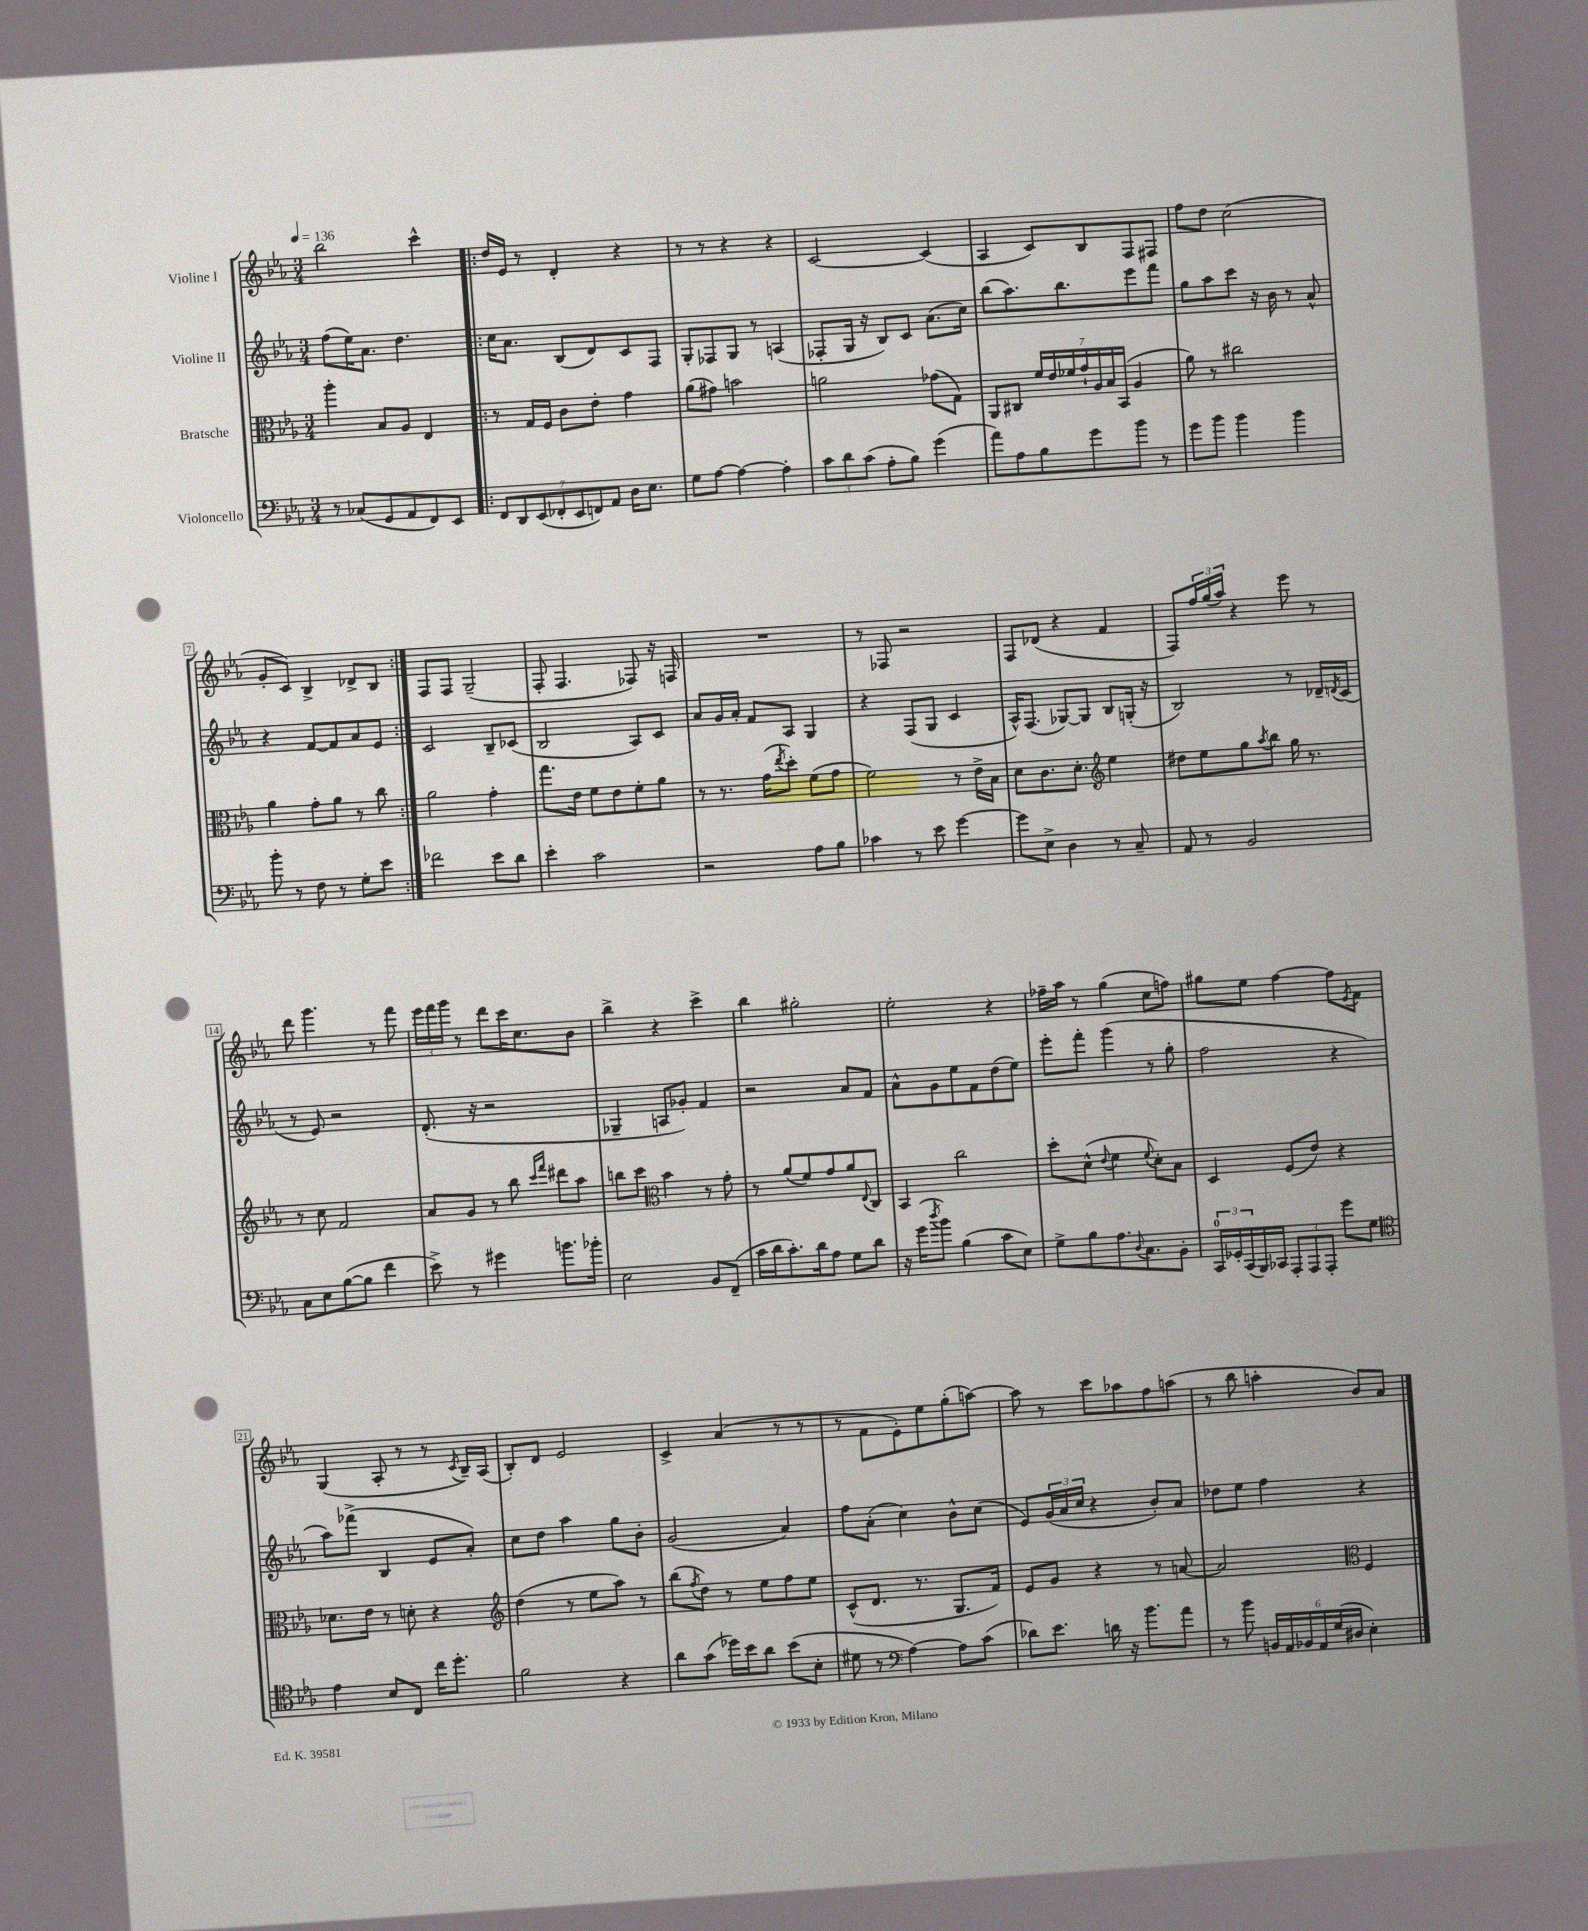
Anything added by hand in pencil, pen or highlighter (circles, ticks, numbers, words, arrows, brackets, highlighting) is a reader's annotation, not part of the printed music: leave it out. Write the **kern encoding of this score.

**kern	**kern	**kern	**kern
*staff4	*staff3	*staff2	*staff1
*clefF4	*clefC3	*clefG2	*clefG2
*k[b-e-a-]	*k[b-e-a-]	*k[b-e-a-]	*k[b-e-a-]
*M3/4	*M3/4	*M3/4	*M3/4
*MM136	*MM136	*MM136	*MM136
8r	4aa-'	(8ff	2bb-
(8C-	.	16ee-)	.
.	.	8.a-	.
8GG	8B-	.	.
8AA-	8A-	4.dd	.
8FF)	4E-	.	4ccc^^
8EE-	.	.	.
=!|:	=!|:	=!|:	=!|:
14FF	8r	16cc	16dd
.	.	8.a-	16e-
14DD	.	.	.
.	16G	.	8r
(14EE-	.	.	.
.	16F	.	.
14FF-'	.	.	.
.	8c	(8B-	4d'
14EE-	.	.	.
14FF)	.	.	.
.	8e-'	8d)	.
14AA-	.	.	.
16D	4g	8c	4r
8.E-	.	.	.
.	.	8F	.
=	=	=	=
8G	(8a-	8G'	8r
[8A-	8g#)	8F-	8r
4A-_	2b	8G	4r
.	.	8r	.
4A-']	.	(4A	4r
=	=	=	=
12c	2a	8F-'	[2c
12d	.	.	.
.	.	16G	.
(12c	.	.	.
.	.	16r	.
8A-'	.	8B-)	.
8B-)	.	8c	.
(4g	(8g-	(8.a-	(4c]
.	8G)	.	.
.	.	16cc)	.
=	=	=	=
8a-)	8AA-	(8bb-	4A-
8A-	8C#	8.aa-)	.
8B-	28f	.	8c)
.	28e-	.	.
.	.	8.bb-	.
.	28f-	.	.
.	28g`	.	.
8g	.	.	8B-
.	28A-	.	.
.	28B-	.	.
.	(28BB-	.	.
8b-	4A-	8eee-	8F
8r	.	8fff	8F#
=	=	=	=
8g	8a-)	8gg	8ff
8b-	8r	8aa-	8dd
4b-	2cc#	8ccc	(2cc
.	.	16r	.
.	.	16b-	.
4b-	.	8r	.
.	.	8a-^^	.
=	=	=	=
8b-'	4a-	4r	8g'
8r	.	.	8c)
8F	8g'	[8f	4B-^
8r	8a-	8f]	.
8G'	8r	8a-	8d-^
8e-	8cc	8e-	8B-
=:|!	=:|!	=:|!	=:|!
2f-	2a-	2c	8F
.	.	.	8F
.	.	.	(2G~
8e-	4g'	8B-~	.
8d	.	(8c-	.
=	=	=	=
4e-'	8.gg	2B-	8F'
.	.	.	4.F
.	16e-	.	.
2c	8f	.	.
.	8e-	.	.
.	8f'	8A-)	8F-)
.	8a-	8c	16r
.	.	.	16F
=	=	=	=
2r	8r	8a-	2.r
.	8.r	16g	.
.	.	16a-'	.
.	.	8f	.
.	(16g	.	.
.	8qee-	.	.
.	8dd')	8A-	.
8A-	(8f	4G	.
8B-	8g	.	.
=	=	=	=
4c-	2f)	4r	8r
.	.	.	8F-
8r	.	(8F	2r
8e-	.	8G	.
[4g	8r	4c	.
.	16e-^	.	.
.	16B-	.	.
=	=	=	=
8g]	8d	16A-^^)	8F
.	.	(8.F	.
8E-^	8.c	.	(8d-
4D	.	[8G-)	4r
.	8.d'	.	.
.	.	8G-]	.
*	*clefG2	*	*
8r	4ee-	8B-	4f
8C~	.	(16G'	.
.	.	16r	.
=	=	=	=
8AA-	8dd#	2B-)	8F)
8r	8ee-	.	24ff
.	.	.	(24gg
.	.	.	24aa-)
2BB-	8gg	.	4r
.	8qaa-	.	.
.	8bb-	.	.
.	16gg	8r	8eee-
.	8.r	.	.
.	.	16d-~	8r
.	.	8qd	.
.	.	(16c	.
=	=	=	=
8C	8r	8r	8ddd
8E-	8cc	8e-)	4.ggg
([8B-	2f	2r	.
8B-]	.	.	.
4f	.	.	8r
.	.	.	8fff
=	=	=	=
8e-^)	8a-	(8.d'	24eee-
.	.	.	24fff
.	.	.	24ggg
8r	8g	.	8r
.	.	16r	.
4g#	8r	2r	8ddd
.	8bb-	.	16ccc
.	.	.	8.cc
.	16qqccc	.	.
.	16qqfff	.	.
8.b	8ddd#	.	.
.	8aa-	.	8b-
16b-'	.	.	.
=	=	=	=
2E-	8bb	4G-~	4bb-^
.	8ccc	.	.
*	*clefC3	*	*
.	4b-	8A	4r
.	.	8g-')	.
8BB-	8r	4f	4ccc^
(8FF~	8g'	.	.
=	=	=	=
16c	8r	2r	4bb-
16d	.	.	.
8.c')	(8a-	.	.
.	8f)	.	2gg#'
16d	.	.	.
8A-	8g	.	.
8G	8a-	8a-	.
.	8qqE-	.	.
8d	8C	8f	.
=	=	=	=
16r	4BB-	8a-^^	2ee-'
(16g	.	.	.
8qdd	.	.	.
8b-)	.	8g	.
(4B-	2cc	8ee-	.
.	.	8f	.
8c	.	(8dd	4r
8E-)	.	8ee-)	.
=	=	=	=
8G^	8dd'	8eee-'	16ff-~
.	.	.	16aa-
8B-	(8d^^	8fff'	8r
.	8qqe-	.	.
8.A-	4f	(4ggg	(4gg
8qqD	.	.	.
8.C	.	.	.
.	8qqf	.	.
.	8d')	8r	8cc
8BB-'	8B-	8gg'	8ff)
=	=	=	=
24CC	4D	2ff	8gg#
24GG-'	.	.	.
(24CC	.	.	.
16BBB-)	.	.	8ee-
16CC-	.	.	.
12AAA-'	(8F	.	[4ff
12AAA-	.	.	.
.	8e-)	.	.
12AAA-'	.	.	.
8g	4r	4r	8ff]
.	.	.	8qe-
8G	.	.	8f
=	=	=	=
*clefC4	*	*	*
4e-	8.d-	8aa-)	(4G
.	.	(8fff-^	.
.	16e-	.	.
8B-	8r	4B-	8A-'
8C	8d'	.	8r
16cc	4r	8e-	8r
8.dd'	.	.	.
.	.	.	8qc
.	.	8a-')	16B-~)
.	.	.	(16A-
=	=	=	=
*	*clefG2	*	*
2f	(4dd	8cc	8B-')
.	.	8dd	8d
.	8r	4aa-	2e-
.	8ee-	.	.
4r	8aa-)	8gg	.
.	8r	8b-'	.
=	=	=	=
8a-	(8bb-	(2g	4c^
.	8qff	.	.
(8g	8dd)	.	.
16dd-)	8r	.	(4a-
16b-	.	.	.
8a-	8ee-	.	.
(8b-	8ff	4a-)	8r
8B-'	8ee-	.	8r
=	=	=	=
8d#	(8c^^	8ff	8r
8r	8.d	(8a-'	8f
*clefF4	*	*	*
[4A-)	.	4cc)	8e-')
.	8.r	.	.
.	.	.	8ee-
8A-]	8.G	8b-^^	(8gg'
(8c	.	(8cc	[8aa)
.	16f)	.	.
=	=	=	=
8d-)	8e-	8e-)	8aa]
8.e-	8g	(24g	8r
.	.	24a-	.
.	.	24cc	.
.	4r	4r	8ccc
16d	.	.	.
16r	.	.	8aa-
8.b-	.	.	.
.	8r	8b-')	8ff
8a-	[8a	8a-	(8aa
=	=	=	=
8r	2a]	8dd-	8r
8b-	.	8ee-	8bb-
24BB	.	4ff	4aa'
24AA-	.	.	.
24BB-	.	.	.
24AA-	.	.	.
(24G	.	.	.
24D#	.	.	.
*	*clefC3	*	*
4E-')	4F	4r	8b-)
.	.	.	8a-
==	==	==	==
*-	*-	*-	*-
